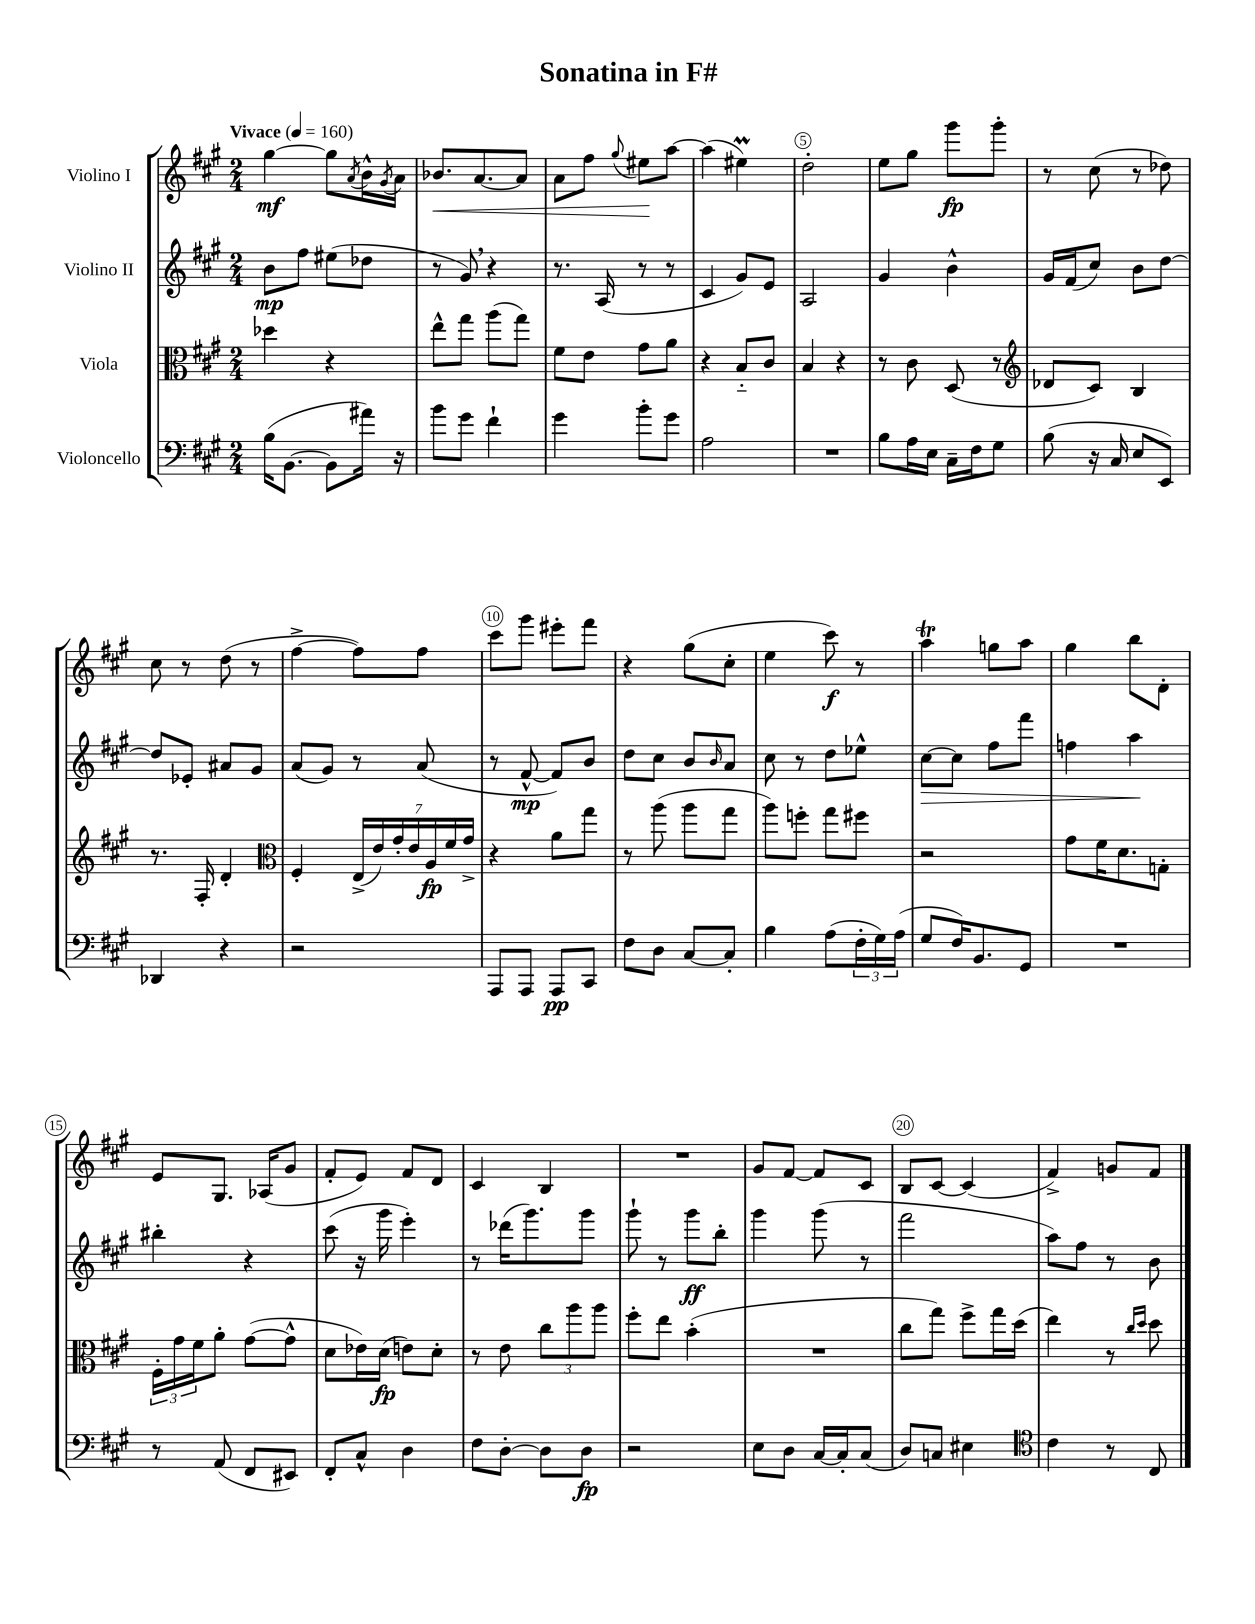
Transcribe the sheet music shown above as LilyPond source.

\header { title = "Sonatina in F#" }
<<
\new StaffGroup <<
\new Staff = "s0" \with { instrumentName = "Violino I" } {
    \clef treble \key a \major \numericTimeSignature \time 2/4 \tempo "Vivace" 4 = 160
    gis''4~\mf gis''8 \acciaccatura { a'8 } b'16-^ \acciaccatura { gis'8 } a'16 |
    bes'8.\< a'8.~ a'8 |
    a'8 fis''8 \appoggiatura { gis''8 } eis''8\! a''8~ |
    a''4( eis''4\prall) |
    d''2-. |
    e''8 gis''8 gis'''8\fp gis'''8-. |
    r8 cis''8( r8 des''8) |
    cis''8 r8 d''8( r8 |
    fis''4~-> fis''8) fis''8 |
    cis'''8 gis'''8 eis'''8-. fis'''8 |
    r4 gis''8( cis''8-. |
    e''4 cis'''8\f) r8 |
    a''4\trill g''8 a''8 |
    gis''4 b''8 d'8-. |
    e'8 gis8. aes16( gis'8 |
    fis'8-. e'8) fis'8 d'8 |
    cis'4 b4 |
    R2 |
    gis'8 fis'8~ fis'8 cis'8 |
    b8 cis'8~ cis'4( |
    fis'4->) g'8 fis'8 \bar "|." |
}
\new Staff = "s1" \with { instrumentName = "Violino II" } {
    \clef treble \key a \major \numericTimeSignature \time 2/4
    b'8\mp fis''8 eis''8( des''8 |
    r8 gis'8) \breathe r4 |
    r8. a16( r8 r8 |
    cis'4 gis'8) e'8 |
    a2 |
    gis'4 b'4-^ |
    gis'16 fis'16( cis''8) b'8 d''8~ |
    d''8 ees'8-. ais'8 gis'8 |
    a'8( gis'8) r8 a'8( |
    r8 fis'8~-^\mp fis'8) b'8 |
    d''8 cis''8 b'8 \grace { b'16 } a'8 |
    cis''8 r8 d''8 ees''8-^ |
    cis''8~\> cis''8 fis''8 fis'''8 |
    f''4 a''4\! |
    bis''4-. r4 |
    cis'''8( r16 gis'''16 e'''4-.) |
    r8 des'''16( gis'''8.) gis'''8 |
    gis'''8-! r8 gis'''8\ff b''8-. |
    gis'''4 gis'''8( r8 |
    fis'''2 |
    a''8) fis''8 r8 b'8 \bar "|." |
}
\new Staff = "s2" \with { instrumentName = "Viola" } {
    \clef alto \key a \major \numericTimeSignature \time 2/4
    des''4 r4 |
    e''8-^ gis''8 a''8( gis''8) |
    fis'8 e'8 gis'8 a'8 |
    r4 b8-_ cis'8 |
    b4 r4 |
    r8 cis'8 d8( r8 |
    \clef treble des'8 cis'8) b4 |
    r8. fis16-. d'4-. |
    \clef alto fis4-. \tuplet 7/4 { e16->( e'16) gis'16-. e'16 a16\fp fis'16 gis'16-> } |
    r4 a'8 gis''8 |
    r8 a''8( a''8 gis''8 |
    a''8) f''8-. gis''8 fis''8 |
    r2 |
    gis'8 fis'16 d'8. g8-. |
    \tuplet 3/2 { fis16-. gis'16 fis'16 } a'8-. gis'8~( gis'8-^ |
    d'8 ees'16) d'16\fp( e'8) d'8-. |
    r8 e'8 \tuplet 3/2 { cis''8 a''8 a''8 } |
    fis''8-. e''8 b'4-.( |
    R2 |
    cis''8 gis''8) fis''8-> gis''16 d''16( |
    e''4) r8 \grace { cis''16 d''16 } d''8 \bar "|." |
}
\new Staff = "s3" \with { instrumentName = "Violoncello" } {
    \clef bass \key a \major \numericTimeSignature \time 2/4
    b16( b,8.~ b,8 ais'16) r16 |
    b'8 gis'8 fis'4-! |
    gis'4 b'8-. gis'8 |
    a2 |
    R2 |
    b8 a16 e16 cis16-- fis16 gis8 |
    b8( r16 cis16 e8 e,8) |
    des,4 r4 |
    r2 |
    a,,8 a,,8 a,,8\pp cis,8 |
    fis8 d8 cis8~ cis8-. |
    b4 a8( \tuplet 3/2 { fis16-. gis16) a16( } |
    gis8 fis16) b,8. gis,8 |
    R2 |
    r8 a,8( fis,8 eis,8) |
    fis,8-. cis8-^ d4 |
    fis8 d8~-. d8 d8\fp |
    r2 |
    e8 d8 cis16~ cis16-. cis8( |
    d8) c8 eis4 |
    \clef tenor cis'4 r8 cis8 \bar "|." |
}
>>
>>
\layout { \context { \Score \override BarNumber.break-visibility = ##(#f #t #t) barNumberVisibility = #(every-nth-bar-number-visible 5) \override BarNumber.stencil = #(make-stencil-circler 0.1 0.3 ly:text-interface::print) } }
